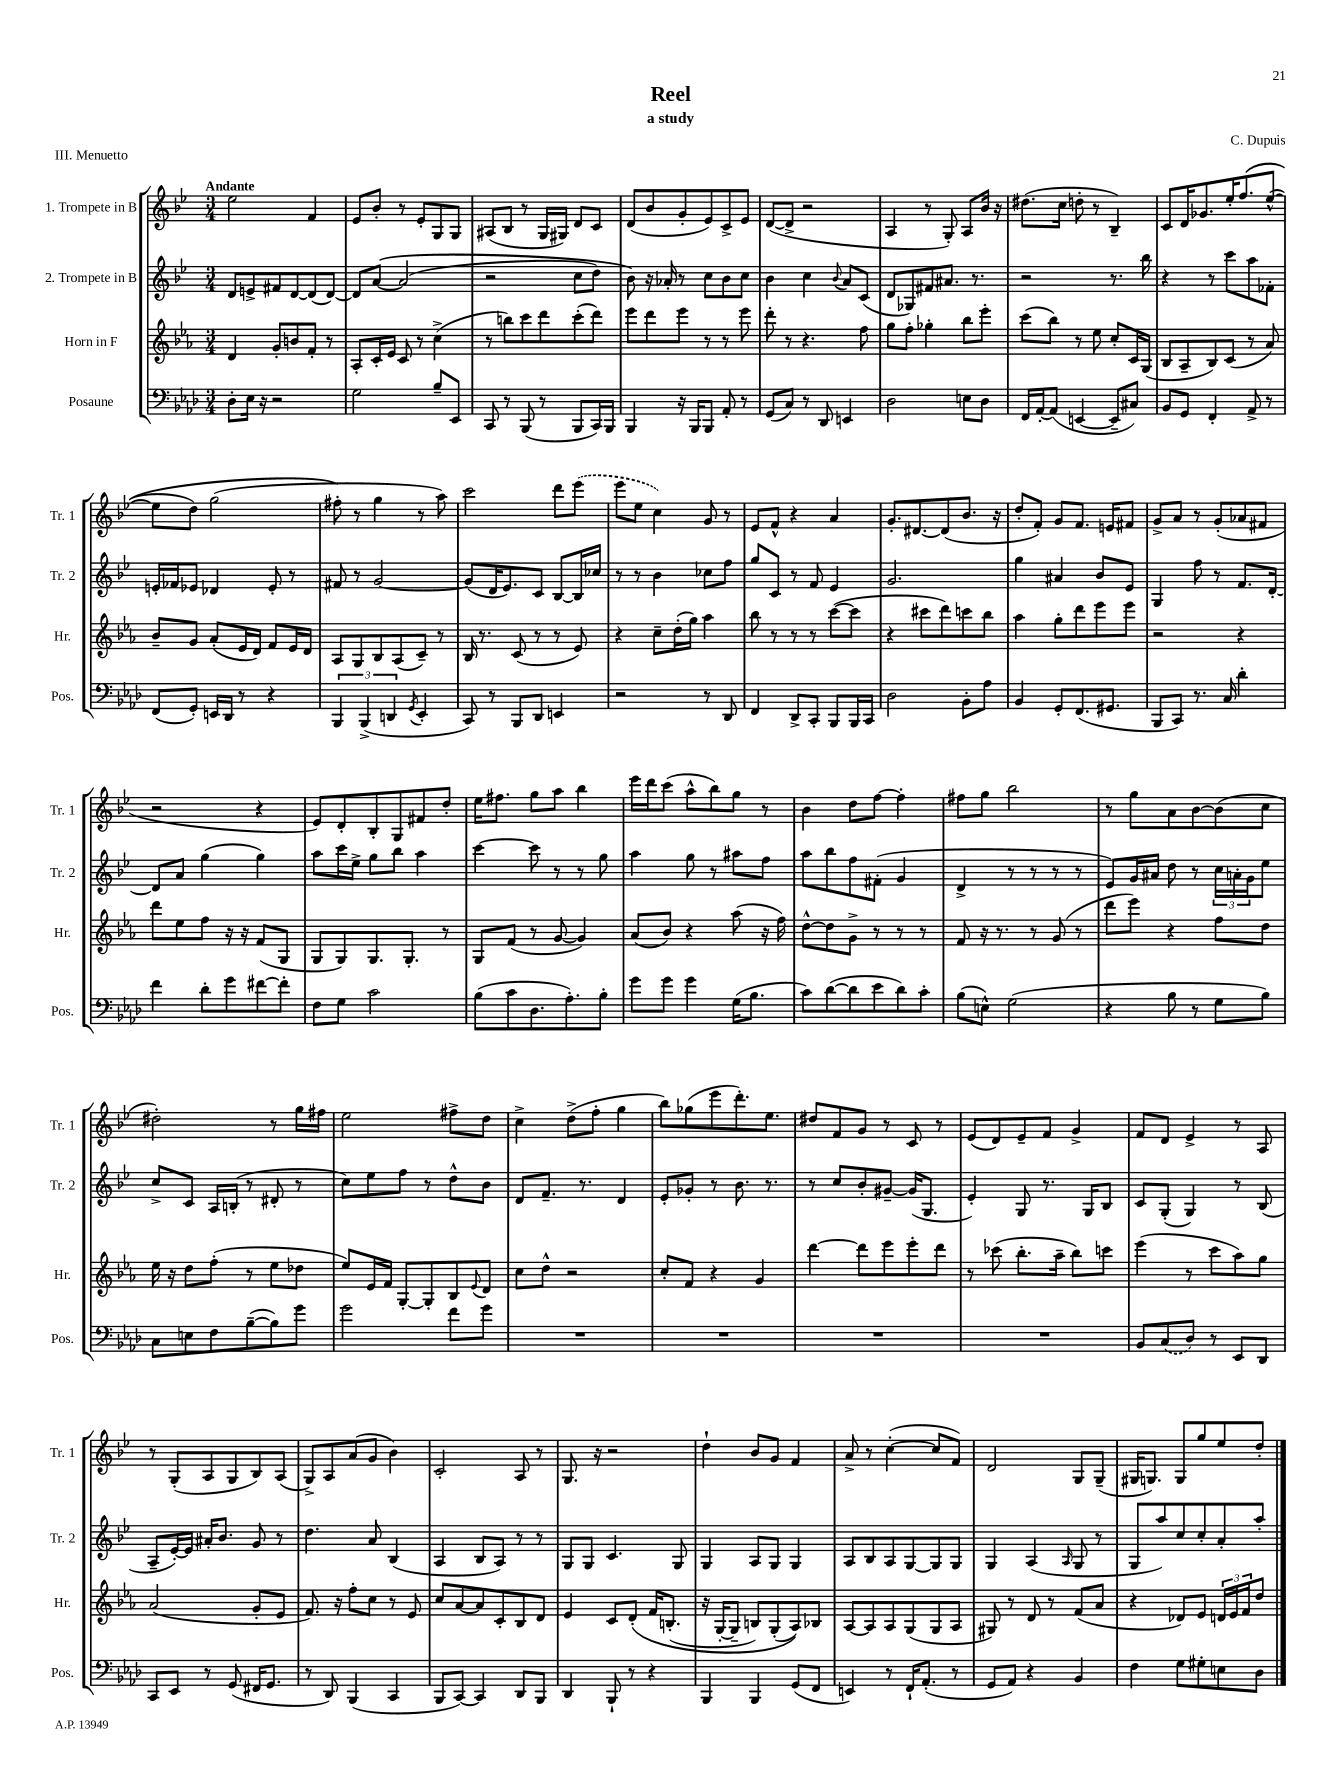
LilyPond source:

\header { title = "Reel" composer = "C. Dupuis" subtitle = "a study" piece = "III. Menuetto" }
<<
\new StaffGroup <<
\new Staff = "s0" \with { instrumentName = "1. Trompete in B" shortInstrumentName = "Tr. 1" } {
    \clef treble \key bes \major \numericTimeSignature \time 3/4 \tempo "Andante"
    ees''2 f'4 |
    ees'8 bes'8-. r8 ees'8-. g8 g8 |
    ais8( bes8 r8 g16 gis16) d'8 c'8 |
    d'8( bes'8 g'8-. ees'8) c'8-> ees'8 |
    d'8~( d'8-> r2 |
    a4 r8 g8-.) a8 bes'16 r16 |
    dis''8.( c''16 d''8-. r8 bes4--) |
    c'8 d'16 ges'8. ees''16-. f''8.\( ees''8~-^( |
    ees''8 d''8) g''2( |
    fis''8-.\) r8 g''4 r8 a''8) |
    c'''2 d'''8 \once \slurDashed ees'''8( |
    ees'''8 ees''8 c''4) g'8 r8 |
    ees'8 f'8-^ r4 a'4 |
    g'8.-. dis'8.~ dis'8( bes'8. r16 |
    d''8-. f'8-.) g'8 f'8. e'16 fis'8 |
    g'8-> a'8 r8 g'8-.( aes'8 fis'8 |
    r2 r4 |
    ees'8) d'8-. bes8-. g8 fis'8 d''8-. |
    ees''16 fis''8. g''8 a''8 bes''4 |
    ees'''16 d'''16 c'''8( a''8-^ bes''8) g''8 r8 |
    bes'4 d''8 f''8~ f''4-. |
    fis''8 g''8 bes''2 |
    r8 g''8 a'8 bes'8~ bes'8( c''8 |
    dis''2-.) r8 g''16 fis''16 |
    ees''2 fis''8-> d''8 |
    c''4-> d''8->( f''8-. g''4 |
    bes''8) ges''8( ees'''8 d'''8.-.) ees''8. |
    dis''8 f'8 g'8 r8 c'8 r8 |
    ees'8( d'8) ees'8-- f'8 g'4-> |
    f'8 d'8 ees'4-> r8 a8 |
    r8 g8-.( a8 g8 bes8) a8( |
    g8->) a8 a'8( g'8 bes'4) |
    c'2-. a8 r8 |
    g8. r16 r2 |
    d''4-! bes'8 g'8 f'4 |
    a'8-> r8 c''4~-.( c''8 f'8) |
    d'2 g8 g8--( |
    gis16 g8.) g8 g''8 ees''8 d''8-. \bar "|." |
}
\new Staff = "s1" \with { instrumentName = "2. Trompete in B" shortInstrumentName = "Tr. 2" } {
    \clef treble \key bes \major \numericTimeSignature \time 3/4
    d'8 e'8-> fis'8 d'8~ d'8( d'8~) |
    d'8 a'8~\( a'2( |
    r2 c''8 d''8) |
    bes'8\) r16 aes'16-. r8 c''8 bes'8 c''8 |
    bes'4 c''4 \appoggiatura { bes'8 } a'8 c'8( |
    d'8 ges8) fis'8 ais'8. r8. |
    r2 r8. bes''16 |
    r4 r8 c'''8 a''8 fes'8-. |
    e'16-. fes'16 ees'8 des'4 ees'8-. r8 |
    fis'8 r8 g'2~ |
    g'8( d'16 ees'8.) c'8 bes8~ bes16 ces''16 |
    r8 r8 bes'4 ces''8 f''8 |
    g''8 c'8 r8 f'8 ees'4 |
    g'2. |
    g''4 ais'4 bes'8 ees'8 |
    g4 f''8 r8 f'8. d'16~-. |
    d'8 a'8 g''4( g''4) |
    a''8 c'''16 ees''16-> g''8 bes''8 a''4 |
    c'''4~ c'''8 r8 r8 g''8 |
    a''4 g''8 r8 ais''8 f''8 |
    a''8 bes''8 f''8 fis'8-.( g'4 |
    d'4-> r8 r8 r8 r8 |
    ees'8) g'16 ais'16 d''8 r8 \tuplet 3/2 { c''16 a'16-. g'16 } ees''8 |
    c''8-> c'8 a16 b16-.( r8 dis'8-. r8 |
    c''8) ees''8 f''8 r8 d''8-^ bes'8 |
    d'8 f'8.-- r8. d'4 |
    ees'8-. ges'8-. r8 bes'8. r8. |
    r8 c''8 bes'8-. gis'8~-- gis'16( g8. |
    ees'4-.) g8 r8. g16 bes8 |
    c'8 g8-.( g4) r8 bes8( |
    a8-- ees'16~-.) ees'16 ais'16-. bes'8. g'8 r8 |
    d''4. a'8 bes4( |
    a4 bes8 a8) r8 r8 |
    g8 g8 c'4. g8 |
    g4 a8 g8 g4 |
    a8 bes8 a8 g8~ g8 g8 |
    g4 a4( \grace { a16 } g8 r8 |
    g8 a''8) c''8 c''8-. a'8-. a''8-. \bar "|." |
}
\new Staff = "s2" \with { instrumentName = "Horn in F" shortInstrumentName = "Hr." } {
    \clef treble \key ees \major \numericTimeSignature \time 3/4
    d'4 g'8-. b'8 f'8-. r8 |
    aes8-. c'16-. ees'16 c'8 r8 c''4->( |
    r8 b''8) c'''8 d'''8 c'''8-.( d'''8) |
    ees'''8 d'''8 ees'''8 r8 r8 ees'''8 |
    d'''8-. r8 r4. f''8 |
    g''8 f''8-. ges''4-. bes''8 ees'''8-. |
    c'''8( bes''8) r8 ees''8 c''8-. c'16 g16( |
    bes8 aes8-- bes8) c'8( r8 aes'8) |
    bes'8-- g'8 aes'8-.( ees'16 d'16) f'8 ees'16 d'16 |
    aes8 g8 bes8 aes8( c'8--) r8 |
    bes16 r8. c'8( r8 r8 ees'8) |
    r4 c''8-- d''16-.( g''16) aes''4 |
    bes''8 r8 r8 r8 c'''8~( c'''8 |
    r4 cis'''8 d'''8) c'''8 bes''8 |
    aes''4 g''8-. d'''8 ees'''8 ees'''8 |
    r2 r4 |
    d'''8 ees''8 f''8 r16 r16 f'8( g8 |
    g8 g8) g8. g8.-. r8 |
    g8 f'8( r8 g'8~ g'4) |
    aes'8( bes'8) r4 aes''8( r16 f''16) |
    d''8~-^ d''8 g'8-> r8 r8 r8 |
    f'8 r16 r8. r8 g'8( r8 |
    d'''8 ees'''8) r4 f''8 d''8 |
    ees''16 r16 d''8 f''8-.( r8 ees''8 des''8 |
    ees''8) ees'16 f'16 g8~-. g8-. bes8 \appoggiatura { ees'8 } d'8 |
    c''8 d''8-^ r2 |
    c''8-. f'8 r4 g'4 |
    d'''4~ d'''8 ees'''8 ees'''8-. d'''8 |
    r8 ces'''8( bes''8.-. aes''16-- bes''8) c'''8 |
    ees'''4( r8 c'''8 aes''8) g''8 |
    aes'2( g'8-. ees'8 |
    f'8.) r16 f''8-. c''8 r8 ees'8 |
    c''8 aes'8~ aes'8 c'8-. bes8 d'8 |
    ees'4 c'8 d'8-.\( f'16 b8.-.( |
    r16 g16~-. g8-- b8) g8-.( aes8)\) bes8 |
    aes8~ aes8 aes8 g8( g8 aes8 |
    gis8) r8 d'8 r8 f'8( aes'8 |
    r4 des'8) ees'8 \tuplet 3/2 { d'16 ees'16 f'16 } d''8 \bar "|." |
}
\new Staff = "s3" \with { instrumentName = "Posaune" shortInstrumentName = "Pos." } {
    \clef bass \key aes \major \numericTimeSignature \time 3/4
    des8-. ees16 r16 r2 |
    g2 bes8-- ees,8 |
    c,8 r8 bes,,8( r8 bes,,8 c,16) bes,,16 |
    bes,,4 r16 bes,,16 bes,,8 aes,8-. r8 |
    g,8( c8) r8 des,8 e,4 |
    des2 e8 des8 |
    f,16 aes,16~-. aes,8( e,4~ e,8-- cis8) |
    bes,8 g,8 f,4-. aes,8-> r8 |
    f,8( g,8-.) e,16 des,16 r8 r4 |
    \tuplet 3/2 { bes,,4 bes,,4->( d,4 } \acciaccatura { g,8 } ees,4-. |
    c,8) r8 bes,,8 des,8 e,4 |
    r2 r8 des,8 |
    f,4 des,8-> c,8-. bes,,8 bes,,16 c,16 |
    des2 bes,8-. aes8 |
    bes,4 g,8-. f,8.( gis,8. |
    bes,,8 c,8) r8. c16 des'4-. |
    f'4 des'8-. g'8 fis'8~ fis'8-. |
    f8 g8 c'2 |
    bes8( c'8 des8. aes8.-.) bes8-. |
    g'8 g'8 g'4 g16( bes8. |
    c'8) des'8~( des'8 ees'8 des'8) c'8-. |
    bes8( e8-^) g2( |
    r4 bes8 r8 g8 bes8) |
    c8 e8 f8 bes8~--( bes8) g'8 |
    g'2 f'8 g'8 |
    R2. |
    R2. |
    R2. |
    R2. |
    bes,8 \once \slurDashed c8( des8) r8 ees,8 des,8 |
    c,8 ees,8 r8 g,8( fis,16 g,8. |
    r8 des,8) bes,,4( c,4 |
    bes,,8 c,8~) c,4 des,8 bes,,8 |
    des,4 bes,,8-! r8 r4 |
    bes,,4 bes,,4 g,8( f,8 |
    e,4) r8 f,16-! aes,8.-.( r8 |
    g,8 aes,8) r4 bes,4 |
    f4 g8 gis8-. e8 des8 \bar "|." |
}
>>
>>
\layout { \context { \Score \remove "Bar_number_engraver" } }
